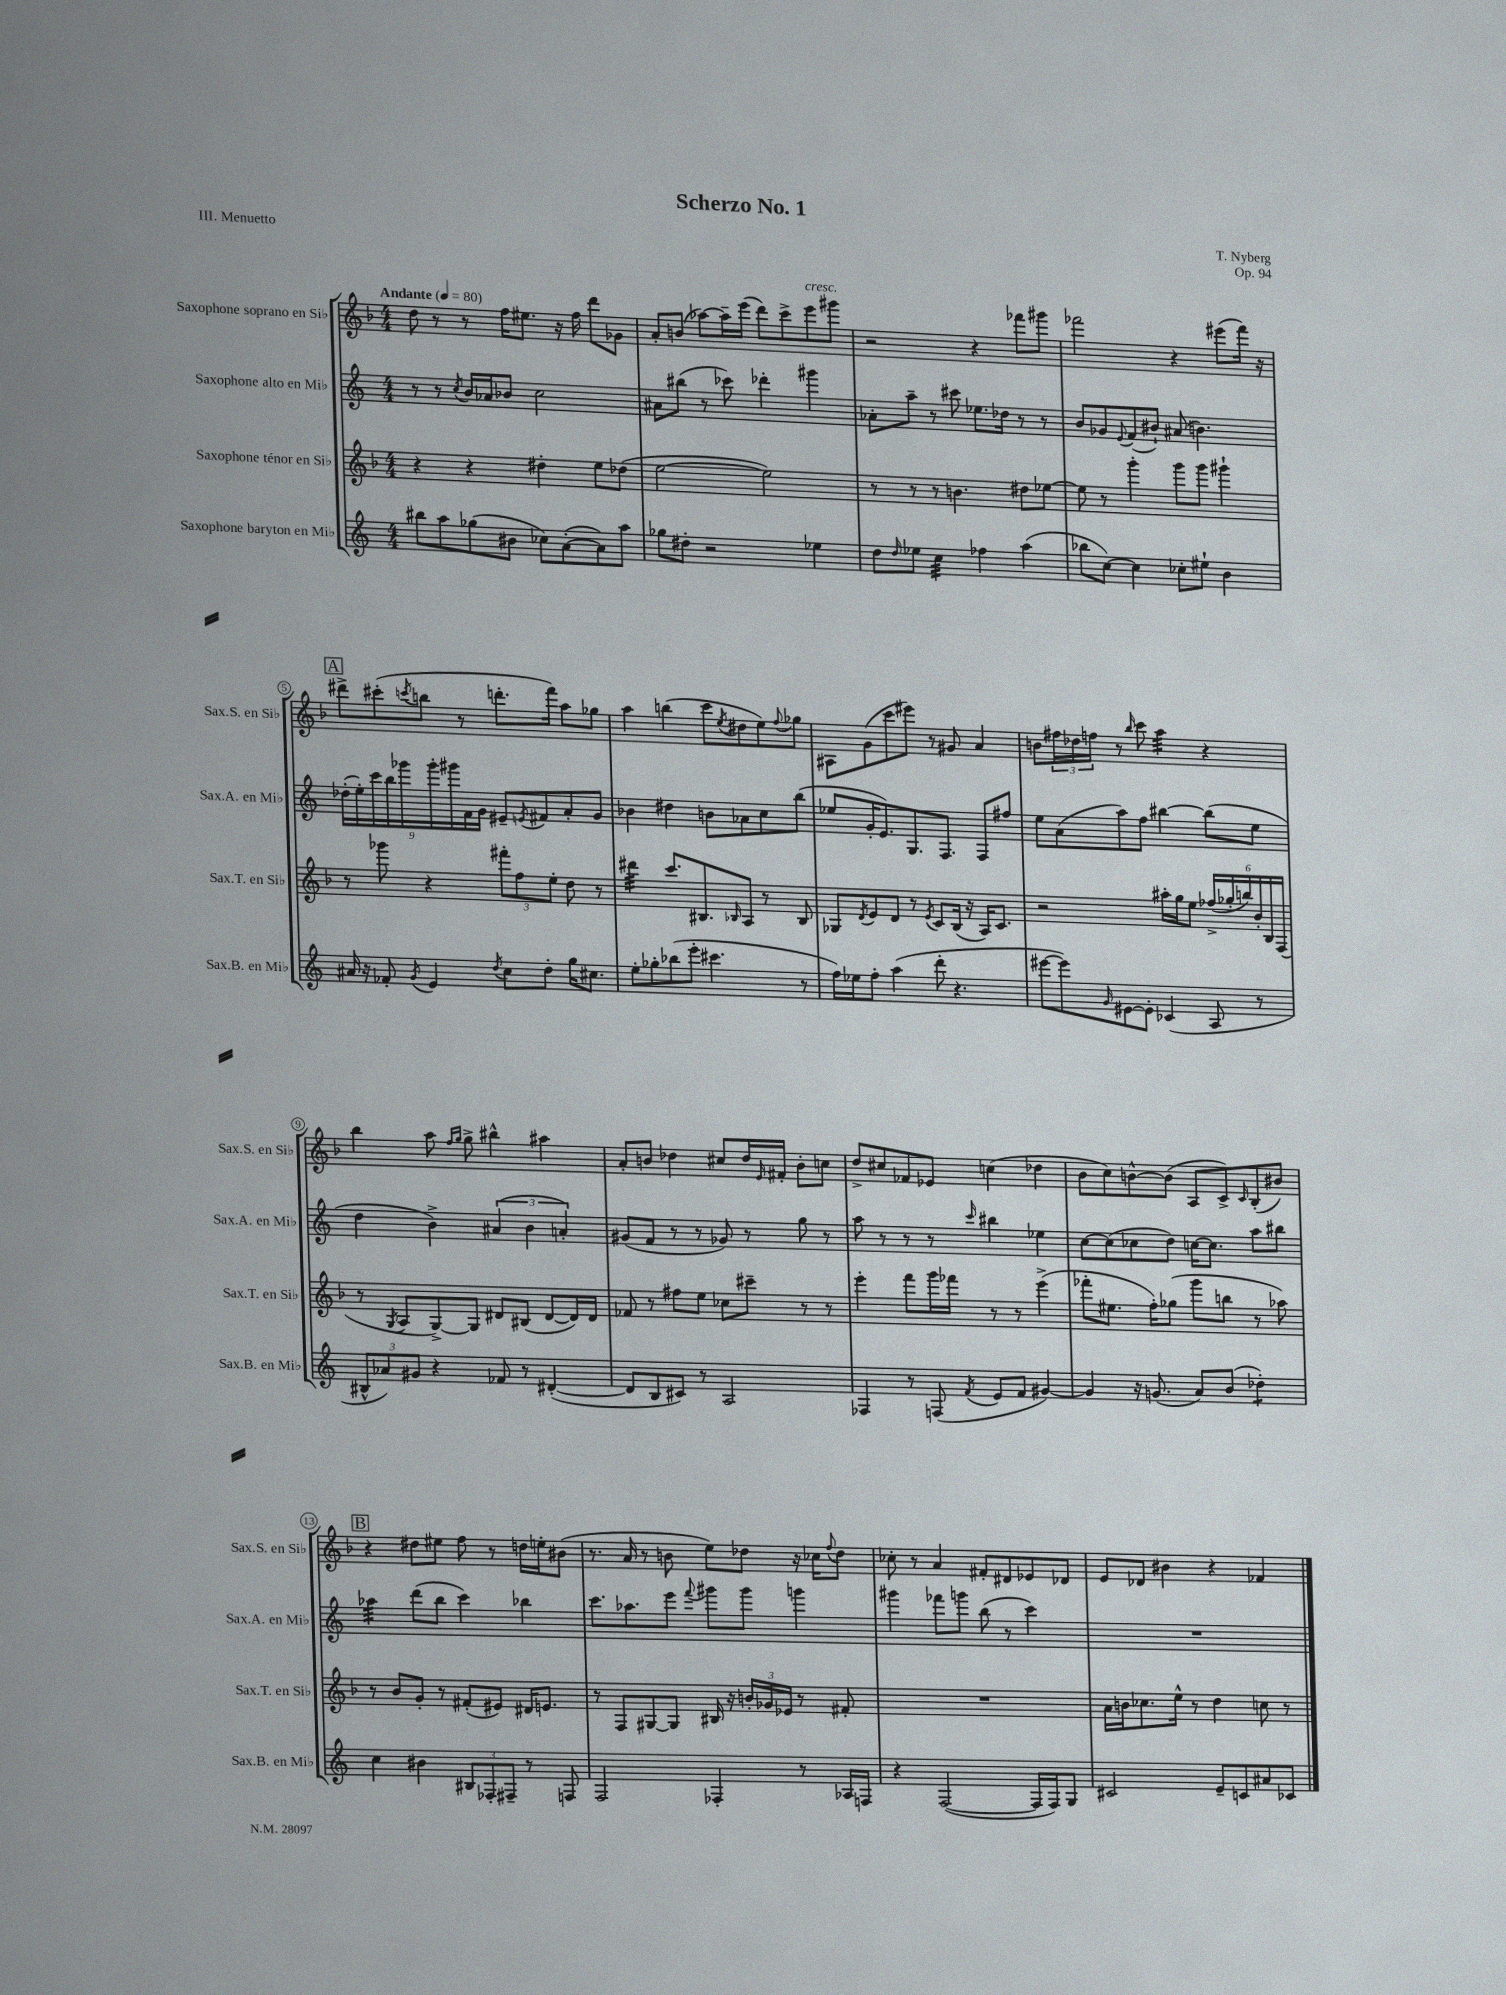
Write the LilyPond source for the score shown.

\header { title = "Scherzo No. 1" composer = "T. Nyberg" opus = "Op. 94" piece = "III. Menuetto" }
<<
\new StaffGroup <<
\new Staff = "s0" \with { instrumentName = "Saxophone soprano en Sib" shortInstrumentName = "Sax.S. en Sib" } {
    \clef treble \key f \major \numericTimeSignature \time 4/4 \tempo "Andante" 4 = 80
    d''8 r8 r8 f''16 eis''8. r16 f''16 d'''8 ges'8 |
    a'8-. b'8( aes''8~) aes''16-- e'''16( d'''8) c'''8-> e'''8^\markup { \italic "cresc." } gis'''8 |
    r2 r4 fes'''8 gis'''8 |
    fes'''2 r4 eis'''8( fes'''16) r16 |
    \mark \markup { \box "A" } dis'''8-> cis'''8-.( \acciaccatura { c'''8 } b''8 r8 d'''8.-. f'''16) a''8 ges''8 |
    a''4 b''4( c'''8 \acciaccatura { e''8 } dis''8 e''8) \appoggiatura { f''8 } ges''8 |
    ais8 g'8( c'''8 eis'''8) r8 gis'8 a'4 |
    b'8 \tuplet 3/2 { fis''16 des''16 f''16 } r8 \grace { bes''16 } c'''8 a''4:32 r4 |
    bes''4 a''8 \grace { f''16 g''16 } g''8-> bis''4-^ ais''4 |
    a'8-. b'8 des''4 cis''8 des''16 \grace { e'16 } fis'16-. b'8-. c''8 |
    d''8-> cis''8 fes'8 ees'8 c''4( des''4 |
    bes'8 c''8) b'8~-^ b'8( a8 c'8->) \grace { c'16 } bes8-.( bis'8) |
    \mark \markup { \box "B" } r4 dis''8 eis''8 f''8 r8 d''16 e''16-. bis'8( |
    r8. a'16 r8 b'8 e''8) des''8 r16 ces''16 \appoggiatura { f''8 } des''8 |
    ces''8-. r8 a'4 fis'8-. dis'8 ees'8 des'8 |
    e'8 des'8 bis'4 r4 fes'4 \bar "|." |
}
\new Staff = "s1" \with { instrumentName = "Saxophone alto en Mib" shortInstrumentName = "Sax.A. en Mib" } {
    \clef treble \key c \major \numericTimeSignature \time 4/4
    r8 r8 \acciaccatura { c''8 } b'16 aes'16 bes'8 c''2 |
    ais'8 bis''8( r8 ces'''8) des'''4-. gis'''4 |
    aes'8-. a''8-- r8 cis'''8 ees''8. des''16 r8 r8 |
    b'8 ges'8 \appoggiatura { e'8 } f'8( bis'8-!) ais'8( b'4.) |
    \mark \markup { \box "A" } \tuplet 9/8 { des''16-.( e''16-.) c'''16 b''16 ges'''16 ges'''16-. gis'''16 f'16 g'16 } eis'8-- \acciaccatura { e'8 } fis'8 a'8-. g'8 |
    bes'4 dis''4 b'8 aes'8 c''8 b''8( |
    ees''8 g'16-. e'8.) g8. f8. f8 fis''8 |
    e''8 a'8( a''8) f''8 bis''4~ bis''8( e''8 |
    d''4 b'4->) \tuplet 3/2 { ais'4( b'4 a'4-.) } |
    gis'8( f'8 r8 r8 ges'8) r8 g''8 r8 |
    a''8 r8 r8 r8 \grace { c'''16 } bis''4 ees''4 |
    c''8~ c''8( ces''8 d''8) c''16~ c''8. a''8 bis''8 |
    \mark \markup { \box "B" } aes''4:32 d'''8( b''8 c'''4) bes''4 |
    c'''8. aes''8. e'''8 \appoggiatura { f'''8 } gis'''8 gis'''8 g'''4 |
    gis'''4 fes'''8 g'''8 b''8( r8 c'''4) |
    R1 \bar "|." |
}
\new Staff = "s2" \with { instrumentName = "Saxophone ténor en Sib" shortInstrumentName = "Sax.T. en Sib" } {
    \clef treble \key f \major \numericTimeSignature \time 4/4
    r4 r4 dis''4-. e''8 des''8( |
    e''2~ e''2) |
    r8 r8 r8 b'4. dis''8 ees''8~ |
    ees''8 r8 g'''4-. g'''8 g'''8 gis'''4-! |
    \mark \markup { \box "A" } r8 ges'''8 r4 \tuplet 3/2 { fis'''8-. f''8 e''8-. } d''8 r8 |
    dis'''4:32 c'''8. bis8. \grace { bes16 } a8 r8 bes8 |
    ges8 \acciaccatura { d'8 } e'8 d'8 r8 \acciaccatura { e'8 } c'8 bes16( r16 a16) c'8. |
    r2 ais''16-. g''16 e''8 \tuplet 6/4 { fes''16->( ges''16-. b''16) bes'16-. bes16 f16( } |
    r8 \acciaccatura { g8 } a8 g8~->) g8 dis'8 bis8( dis'8~ dis'16) dis'16 |
    fes'8 r8 fis''8 e''8 ces''8 cis'''8-- r8 r8 |
    e'''4-. f'''8 g'''16 fes'''16 r8 r8 e'''4->( |
    fes'''8-. eis''8. f''16-.) ges''8( g'''8 b''8 r8 aes''8) |
    \mark \markup { \box "B" } r8 bes'8 g'8-. r8 fis'8-.( eis'8) dis'16 e'8. |
    r8 f8 gis8~ gis8 bis16 r16 \tuplet 3/2 { b'16-. ges'16 ees'16 } r8 fis'8-. |
    R1 |
    a'16 b'16 ces''8. e''16-^ r8 d''4 c''8 r8 \bar "|." |
}
\new Staff = "s3" \with { instrumentName = "Saxophone baryton en Mib" shortInstrumentName = "Sax.B. en Mib" } {
    \clef treble \key c \major \numericTimeSignature \time 4/4
    bis''8 a''8 ges''8( bis'8 ces''8) a'8~-.( a'8) a''8 |
    ges''8 dis''8-. r2 ees''4 |
    d''8 \grace { d''16 } ees''8 c''4:32 fes''4 a''4( |
    bes''8 c''8~) c''4 ces''8-. eis''8-! b'4 |
    \mark \markup { \box "A" } ais'16 r16 fes'8-. \acciaccatura { g'8 } e'4 \acciaccatura { d''8 } c''8 d''8-. g''16 cis''8. |
    e''8-. ges''8-. bes''8( e'''8-. cis'''4. r8 |
    f''16) ees''16 f''8-. a''4( d'''8-. r4. |
    eis'''8~ eis'''8) \grace { g'16 } eis'8~ eis'8-. ces'4( a8 r8 |
    \tuplet 3/2 { bis8-^ aes'8) gis'8 } r4 fes'8 r8 dis'4~-.( |
    dis'8 b8 cis'8) r8 a2 |
    fes4 r8 f8( \acciaccatura { f'8 } e'8 f'8 gis'4~) |
    gis'4 r16 g'8.( a'8) b'8( des''4:8-.) |
    \mark \markup { \box "B" } c''4 bis'4 \tuplet 3/2 { bis8 fes8-. fis8-- } r8 f8 |
    f2 fes4-. r8 aes16 f16 |
    r4 f2~( f16 f16) g8 |
    cis'2 e'8-- c'8 ais'8 ces'8 \bar "|." |
}
>>
>>
\layout { \context { \Score \override BarNumber.stencil = #(make-stencil-circler 0.1 0.3 ly:text-interface::print) } }
